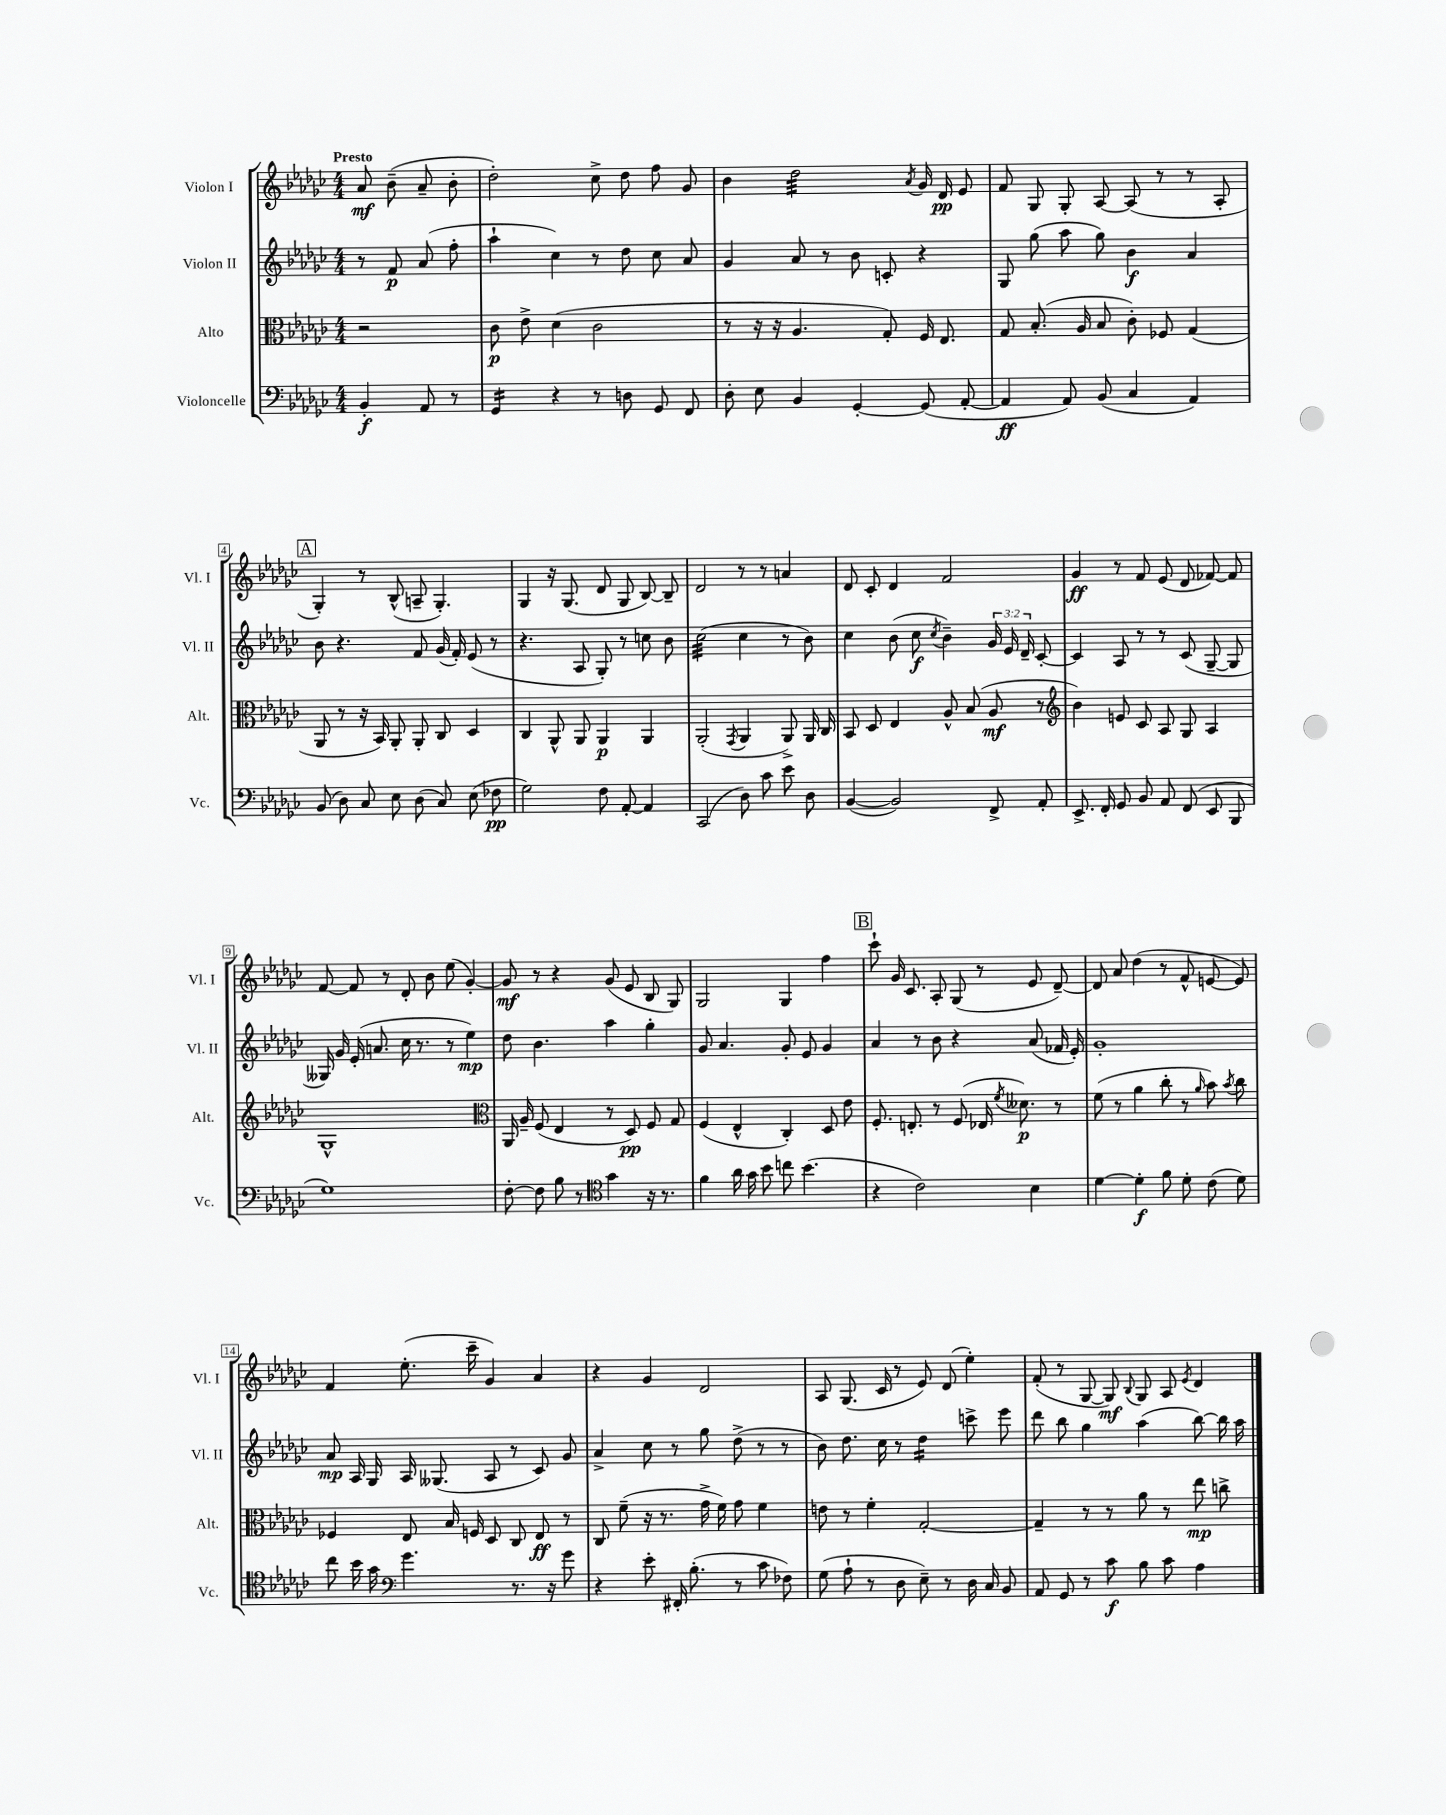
<<
\new StaffGroup <<
\new Staff = "s0" \with { instrumentName = "Violon I" shortInstrumentName = "Vl. I" } {
    \clef treble \key ges \major \numericTimeSignature \time 4/4 \partial 2 \tempo "Presto"
    \autoBeamOff aes'8\mf bes'8--( aes'8-- bes'8-. |
    des''2-.) ces''8-> des''8 f''8 ges'8 |
    bes'4 des''2:32 \acciaccatura { aes'8 } ges'16 des'16\pp ees'8 |
    f'8 ges8 ges8-. aes8~ aes8( r8 r8 aes8-. |
    \mark \markup { \box "A" } ges4-.) r8 bes8-^( a8-- ges4.-.) |
    ges4 r16 ges8.( des'8 ges8 bes8~) bes8-- |
    des'2 r8 r8 a'4 |
    des'8 ces'8-. des'4 f'2 |
    ges'4\ff r8 f'8 ees'8( des'8 fes'8~) fes'8 |
    f'8~ f'8 r8 des'8-. bes'8 ees''8( ges'4~-.) |
    ges'8\mf r8 r4 ges'8( ees'8 bes8 ges8) |
    ges2 ges4 f''4 |
    \mark \markup { \box "B" } ces'''8-! ges'16 ces'8. aes8-. ges8( r8 ees'8 des'8~--) |
    des'8 aes'8 des''4( r8 f'8-^ e'8~ e'8) |
    f'4 ees''8.-.( ces'''16-- ges'4) aes'4 |
    r4 ges'4 des'2 |
    aes8 ges8.( ces'16 r8 ees'8) des'8( ees''4-.) |
    f'8-.( r8 ges8~ ges8\mf) \appoggiatura { bes8 } ges8 aes8 \acciaccatura { ees'8 } des'4 \bar "|." |
}
\new Staff = "s1" \with { instrumentName = "Violon II" shortInstrumentName = "Vl. II" } {
    \clef treble \key ges \major \numericTimeSignature \time 4/4 \override Staff.TupletNumber.text = #tuplet-number::calc-fraction-text \partial 2
    \autoBeamOff r8 f'8\p aes'8( f''8-. |
    aes''4-! ces''4) r8 des''8 ces''8 aes'8 |
    ges'4 aes'8 r8 bes'8 c'8-. r4 |
    ges8 ges''8( aes''8 ges''8) bes'4\f aes'4 |
    \mark \markup { \box "A" } bes'8 r4. f'8 ges'16( f'16-.) ees'8( r8 |
    r4. aes8 ges8-.) r8 c''8 bes'8 |
    ces''2:32( ces''4 r8 bes'8) |
    ces''4 bes'8( ces''8\f \acciaccatura { ces''8 } bes'4--) \tuplet 3/2 { ges'16 ees'16 des'16-- } ces'8~-. |
    ces'4 aes8 r8 r8 ces'8( ges8~-- ges8 |
    geses16) ges'16 ees'16-.( a'8. ces''16 r8. r8 ees''4\mp) |
    des''8 bes'4. aes''4 ges''4-. |
    ges'8 aes'4. ges'8-. ees'8 ges'4 |
    \mark \markup { \box "B" } aes'4 r8 bes'8 r4 aes'8( fes'16 ees'16-.) |
    ges'1-. |
    aes'8\mp aes16 ges16 aes16 geses8.( aes8 r8 ces'8) ges'8 |
    aes'4-> ces''8 r8 ges''8 des''8->( r8 r8 |
    bes'8) des''8. ces''16 r8 des''4:16 c'''8-> ees'''8 |
    des'''8 bes''8 ges''4 aes''4( bes''8~) bes''16 aes''16 \bar "|." |
}
\new Staff = "s2" \with { instrumentName = "Alto" shortInstrumentName = "Alt." } {
    \clef alto \key ges \major \numericTimeSignature \time 4/4 \partial 2
    \autoBeamOff r2 |
    ces'8\p ees'8-> des'4( ces'2 |
    r8 r16 r16 aes4. ges8-.) f16 ees8. |
    ges8 bes8.-.( aes16 bes8 ces'8-.) fes8 ges4( |
    \mark \markup { \box "A" } aes,8 r8 r16 bes,16) aes,8-. aes,8-. ces8 des4 |
    ces4 aes,8-^ aes,8 aes,4\p aes,4 |
    aes,2-.( \acciaccatura { ges,8 } aes,4 aes,8->) aes,16 ces16 |
    bes,8 des8 ees4 aes8-^ bes8( aes8\mf r8 |
    \clef treble bes'4) e'8 ces'8 aes8 ges8 aes4 |
    ges1-^ |
    \clef alto aes,16 aes16-- f8( ees4 r8 des8\pp) f8 ges8 |
    f4( ees4-^ ces4-.) des8 ees'8 |
    \mark \markup { \box "B" } f8.-. e8.-. r8 f8( ees16 \acciaccatura { f'8 } deses'8.\p) r8 |
    f'8( r8 aes'4 ces''8-. r8 \grace { aes'16 } bes'8) \acciaccatura { bes'8 } ces''8 |
    fes4 ees8 bes16 f16 des8 ces8 ees8\ff r8 |
    ces8 f'8--( r16 r8. ges'16-> f'16) ges'8 f'4 |
    e'8 r8 f'4-. ges2~-. |
    ges4-- r8 r8 aes'8 r8 ees''8\mp c''8-> \bar "|." |
}
\new Staff = "s3" \with { instrumentName = "Violoncelle" shortInstrumentName = "Vc." } {
    \clef bass \key ges \major \numericTimeSignature \time 4/4 \partial 2
    \autoBeamOff bes,4-.\f aes,8 r8 |
    ges,4:16 r4 r8 d8 ges,8 f,8 |
    des8-. ees8 bes,4 ges,4~-. ges,8( aes,8~-. |
    aes,4\ff aes,8) bes,8( ces4 aes,4) |
    \mark \markup { \box "A" } bes,8( des8) ces8 ees8 des8( ces8) ees8( fes8\pp |
    ges2) f8 aes,8~-. aes,4 |
    ces,2( des8) ces'8 ees'8 des8 |
    bes,4~( bes,2) f,8-> aes,8-. |
    ees,8.-> f,16-. ges,8 bes,8 aes,8 f,8( ees,8 bes,,8 |
    ges1) |
    f8~-. f8 bes8 r8 \clef tenor ges'4 r16 r8. |
    f'4 aes'16 ges'16 bes'8 c''8 bes'4.( |
    \mark \markup { \box "B" } r4 ces'2) bes4 |
    des'4~ des'4-.\f f'8 des'8-. ces'8( des'8) |
    ces''8 bes'16 ges'16 \clef bass ges'4. r8. r16 ges'8 |
    r4 ees'8-. fis,16-. bes8.-.( r8 ces'8 fes8) |
    ges8( aes8-! r8 des8 ees8--) r8 des16 ces16 bes,8 |
    aes,8 ges,8 r8 ces'8\f bes8 ces'8 aes4 \bar "|." |
}
>>
>>
\layout { \context { \Score \override BarNumber.stencil = #(make-stencil-boxer 0.1 0.3 ly:text-interface::print) } }
